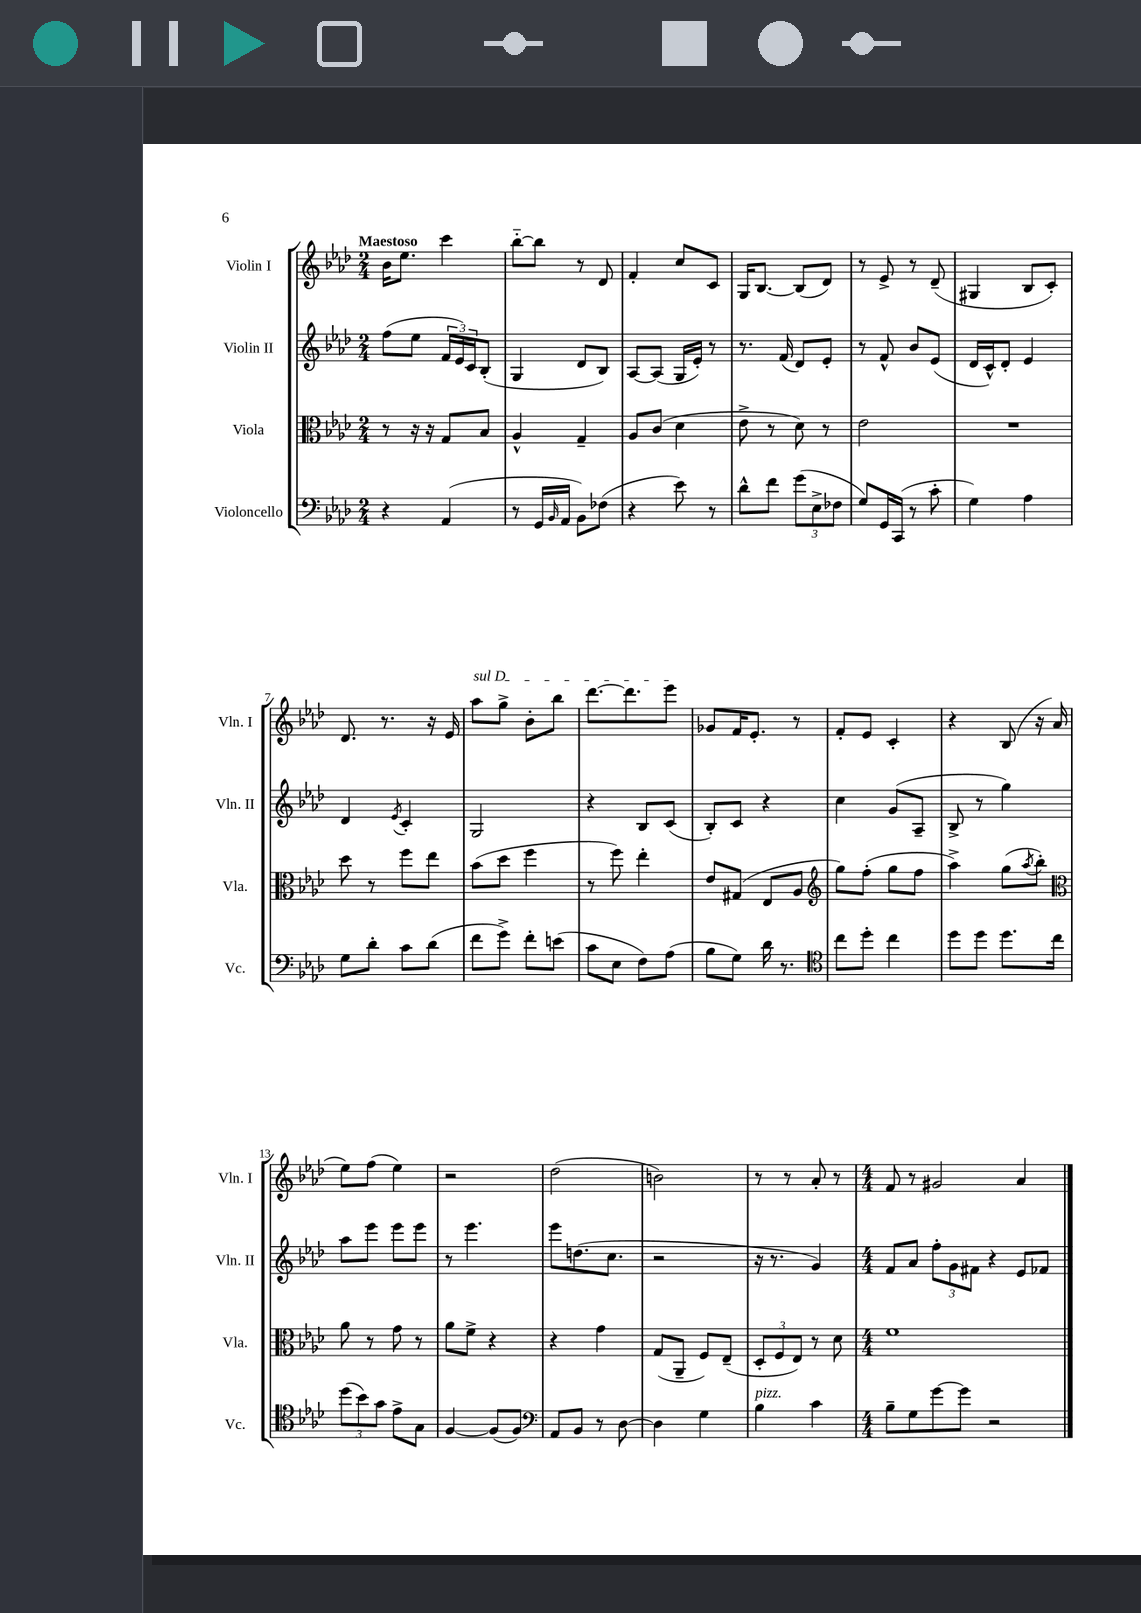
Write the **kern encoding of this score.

**kern	**kern	**kern	**kern
*part4	*part3	*part2	*part1
*staff4	*staff3	*staff2	*staff1
*I"Violoncello	*I"Viola	*I"Violin II	*I"Violin I
*I'Vc.	*I'Vla.	*I'Vln. II	*I'Vln. I
*clefF4	*clefC3	*clefG2	*clefG2
*k[b-e-a-d-]	*k[b-e-a-d-]	*k[b-e-a-d-]	*k[b-e-a-d-]
*M2/4	*M2/4	*M2/4	*M2/4
=1	=1	=1	=1
!	!	!	!LO:TX:a:B:t=Maestoso
4r	8r	(8ff\L	16b-\KL
.	.	.	8.ee-\J
.	16r	8ee-\J	.
.	16r	.	.
(4AA-/	8G/L	24f/LL	4ccc\
.	.	24e-/)	.
.	.	24c/J	.
.	8B-/J	(8B-'/J	.
=2	=2	=2	=2
8r	4A-^^/	4G/	[8bb-\L
16GG/LL	.	.	8bb-\J]
16qqBB-/	.	.	.
16AA-/JJ	.	.	.
8BB-\L)	4G~/	8d-/L	8r
(8F-X\J	.	8B-/J)	8d-/
=3	=3	=3	=3
4r	8A-/L	[8A-/L	4f'/
.	(8c/J	(8A-/J]	.
8e-\)	4d-\	16G/LL	8cc/L
.	.	16e-'/JJ)	.
8r	.	8r	8c/J
=4	=4	=4	=4
8d-^^\L	8e-^\	8.r	16G/KL
.	.	.	[8.B-/J
8f\J	8r	.	.
.	.	(16f/	.
(12g\L	8d-\)	8d-/L)	(8B-/L]
12E-^\	.	.	.
.	8r	8e-'/J	8d-/J)
12F-X\J	.	.	.
=5	=5	=5	=5
8G/L)	2e-\	8r	8r
16GG/L	.	8f^^/	8e-^/
(16CC/JJ	.	.	.
8r	.	8b-/L	8r
8c'\	.	(8e-/J	(8d-~/
=6	=6	=6	=6
4G\)	2r	16d-/LL	4G#X/
.	.	16c^^/J)	.
.	.	8d-'/J	.
4A-\	.	4e-/	8B-/L
.	.	.	8c'/J)
!!LO:LB:g=z
=7	=7	=7	=7
8G\L	8dd-\	4d-/	8.d-/
8d-'\J	8r	.	.
.	.	.	8.r
.	.	8qe-/	.
8c\L	8ff\L	4c'/	.
(8d-\J	8ee-\J	.	16r
.	.	.	16e-/
=8	=8	=8	=8
!	!	!	!LO:TX:a:i:t=sul D
8f\L	(8b-\L	2G/	8aa-\L
8g^\J)	8dd-\J	.	8gg^\J
8f'\L	4ff\	.	8b-'\L
(8en\J	.	.	8bb-\J
=9	=9	=9	=9
8c\L	8r	4r	[8.ddd-\L
8E-\J	8ff\)	.	.
.	.	.	8.ddd-\]
8F\L)	4ee-'\	8B-/L	.
(8A-\J	.	(8c/J	8eee-\J
=10	=10	=10	=10
8B-\L	8e-/L	8B-'/L)	8g-X/L
8G\J)	(8G#X/J	8c/J	16f/K
.	.	.	8.e-'/J
16d-\	8E-/L	4r	.
8.r	.	.	.
.	8A-/J	.	8r
=11	=11	=11	=11
*clefC4	*clefG2	*	*
8cc\L	8gg\L)	4cc\	8f'/L
8dd-'\J	(8ff'\J	.	8e-/J
4cc\	8gg\L	(8g/L	4c'/
.	8ff\J	8A-~/J	.
=12	=12	=12	=12
8dd-\L	4aa-^\)	8B-^/	4r
8dd-\J	.	8r	.
8.dd-\L	(8gg\L	4gg\)	(8B-/
.	8qaa-/	.	.
.	8bb-'\J)	.	16r
16cc\Jk	.	.	16a-/
!!LO:LB:g=z
=13	=13	=13	=13
*	*clefC3	*	*
(12dd-\L	8a-\	8aa-\L	8ee-\L)
12b-\)	.	.	.
.	8r	8eee-\J	(8ff\J
12g\J	.	.	.
8e-^\L	8g\	8eee-\L	4ee-\)
8G\J	8r	8eee-\J	.
=14	=14	=14	=14
[4F/	8a-\L	8r	2r
.	8f^\J	4.eee-\	.
(8F/L]	4r	.	.
8F/J)	.	.	.
=15	=15	=15	=15
*clefF4	*	*	*
8AA-/L	4r	8eee-\L	(2dd-\
8BB-/J	.	(8.ddn\	.
8r	4g\	.	.
.	.	8.cc\J	.
[8D-\	.	.	.
=16	=16	=16	=16
4D-\]	(8G/L	2r	2bn\)
.	8AA-~/J	.	.
4G\	8F/L)	.	.
.	(8E-~/J	.	.
=17	=17	=17	=17
!LO:TX:a:i:t=pizz.	!	!	!
4B-\	12D-'/L	16r	8r
.	.	8.r	.
.	12F/	.	.
.	.	.	8r
.	12E-/J)	.	.
4c\	8r	4g/)	8a-'/
.	8d-\	.	8r
=18	=18	=18	=18
*M4/4	*M4/4	*M4/4	*M4/4
8B-~\L	1f	8f/L	8f/
8G\	.	8a-/J	8r
[8g\	.	12ff'\L	2g#X/
.	.	12g\	.
8g\J]	.	.	.
.	.	12f#X\J	.
2r	.	4r	.
.	.	8e-/L	4a-/
.	.	8f-X/J	.
==	==	==	==
*-	*-	*-	*-
